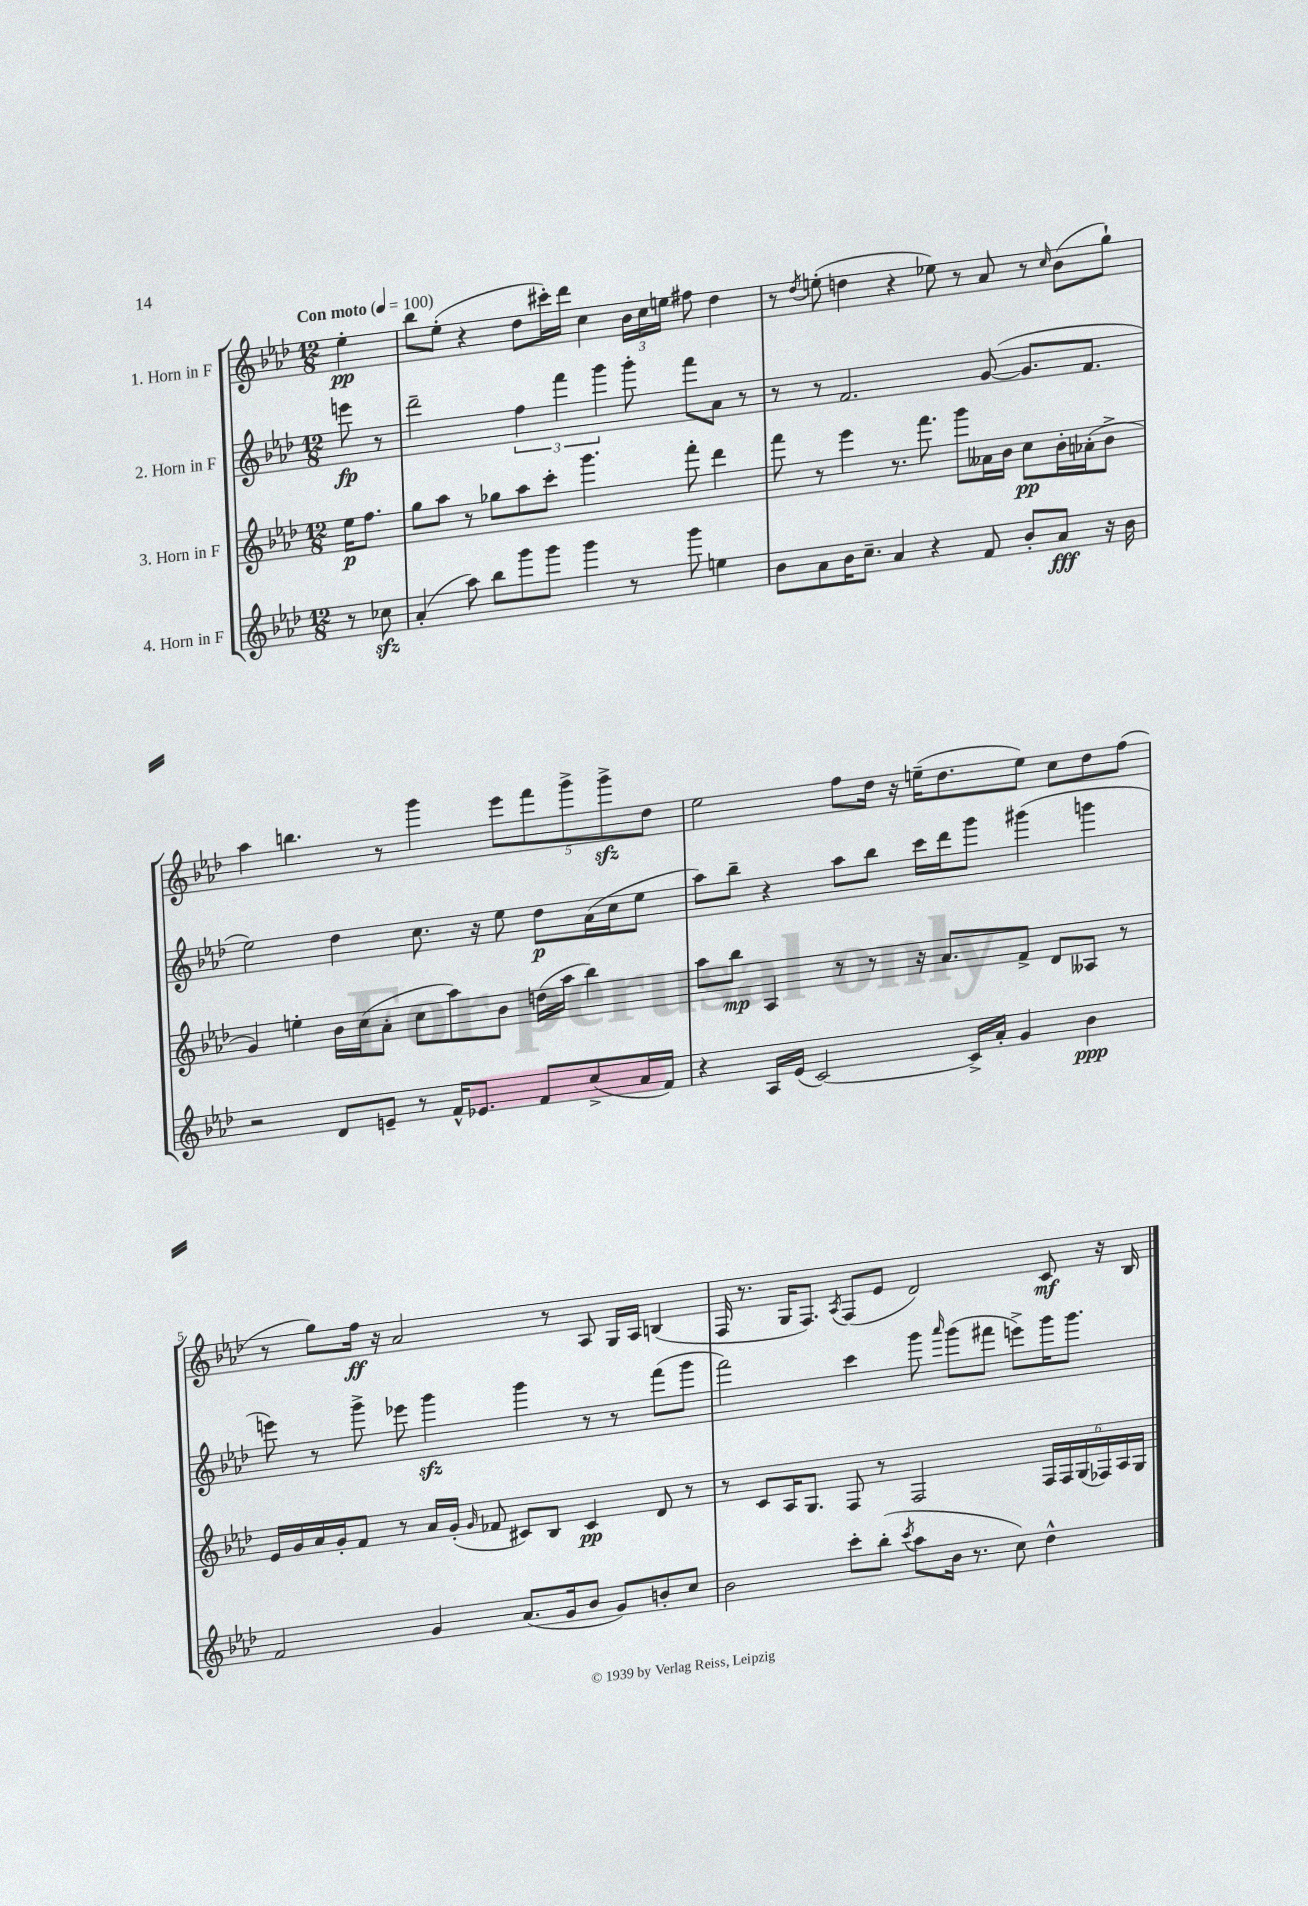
<<
\new StaffGroup <<
\new Staff = "s0" \with { instrumentName = "1. Horn in F" } {
    \clef treble \key aes \major \numericTimeSignature \time 12/8 \partial 4 \tempo "Con moto" 4 = 100
    \autoBeamOff ees''4-.\pp |
    bes''8[ ees''8]-.( r4 des''8[ cis'''16-.) des'''16] c''4 \tuplet 3/2 { bes'16[ c''16 e''16] } fis''8 des''4 |
    r8 \acciaccatura { des''8 } e''8-.( d''4 r4 ees''8) r8 aes'8 r8 \grace { c''16 } bes'8[( g''8]-!) |
    aes''4 b''4. r8 g'''4 \tuplet 5/4 { ees'''8[ f'''8 g'''8-> g'''8->\sfz des''8] } |
    ees''2 f''8[ des''16] r16 e''16[--( des''8. e''8]) c''8[ des''8 f''8]( |
    r8 g''8[) f''16]\ff r16 aes'2 r8 aes8 g16[ aes16] b4( |
    f16 r8. g16[ f8.]) \acciaccatura { aes8 } f8[( ees'8] des'2) c'8\mf r16 bes16 \bar "|." |
}
\new Staff = "s1" \with { instrumentName = "2. Horn in F" } {
    \clef treble \key aes \major \numericTimeSignature \time 12/8 \partial 4
    \autoBeamOff e'''8\fp r8 |
    des'''2-- \tuplet 3/2 { f''4 f'''4 g'''4 } g'''8-. f'''8[ aes'8] r8 |
    r8 r8 f'2. g'8~( g'8.[ f'8.] |
    ees''2) des''4 c''8. r16 ees''8 des''8[\p aes'16( c''16 ees''8] |
    aes''8[) bes''8]-- r4 aes''8[ bes''8] c'''16[ des'''16 g'''8] gis'''4( g'''4 |
    e'''8) r8 g'''8-> ees'''8 g'''4\sfz g'''4 r8 r8 f'''8[( g'''8] |
    f'''2) c'''4 g'''8 \grace { aes'''16 } g'''8[( fis'''8] e'''8[->) g'''16 g'''8.] \bar "|." |
}
\new Staff = "s2" \with { instrumentName = "3. Horn in F" } {
    \clef treble \key aes \major \numericTimeSignature \time 12/8 \partial 4
    \autoBeamOff ees''16[\p f''8.] |
    g''8[ aes''8] r8 ges''8[ aes''8 c'''8]-. g'''4. f'''8-. des'''4 |
    f'''8 r8 ees'''4 r8. f'''8. g'''8[ aeses'16 bes'16] c''8[\pp bes'16-. aes'16-.( bes'8]-> |
    g'4) e''4-. bes'16[ c''16( aes'8]-. c''8[ aes''8) bes'8] d''16[( aes''16] bes''4) |
    aes''8[ bes''8]\mp aes4 r8 r8 r16 aes'8.[ f'8]-> des'8[ aeses8] r8 |
    ees'16[ g'16 aes'16 g'16-. f'8] r8 aes'16[ g'16]-.( \grace { g'16 } fes'8 cis'8[) bes8] cis'4\pp des'8 r8 |
    r8 c'8[ aes16 g8.] f8 r8 f2 \tuplet 6/4 { f16[ f16 g16( fes16) aes16 g16] } \bar "|." |
}
\new Staff = "s3" \with { instrumentName = "4. Horn in F" } {
    \clef treble \key aes \major \numericTimeSignature \time 12/8 \partial 4
    \autoBeamOff r8 ces''8\sfz |
    aes'4-.( aes''8) bes''8[ g'''8 g'''8] g'''4 r8 g'''8 e''4 |
    bes'8[ aes'8 bes'16 c''8.]-- aes'4 r4 f'8 bes'8[-. aes'8]\fff r16 bes'16 |
    r2 des'8[ e'8]-- r8 f'16[-^ ees'8.] f'8[ c''8->( aes'16 f'16]) |
    r4 aes16[ ees'16]( c'2~) c'16[-> aes'16]-. g'4 bes'4\ppp |
    f'2 g'4 aes'8.[( g'16 bes'8] g'8[) b'8-. c''8] |
    bes'2 c'''8[-. bes''8]-.( \acciaccatura { c'''8 } aes''8[ bes'16] r8. c''8) des''4-^ \bar "|." |
}
>>
>>
\layout { \context { \Score \override BarNumber.break-visibility = ##(#f #t #t) barNumberVisibility = #(every-nth-bar-number-visible 5) } }
